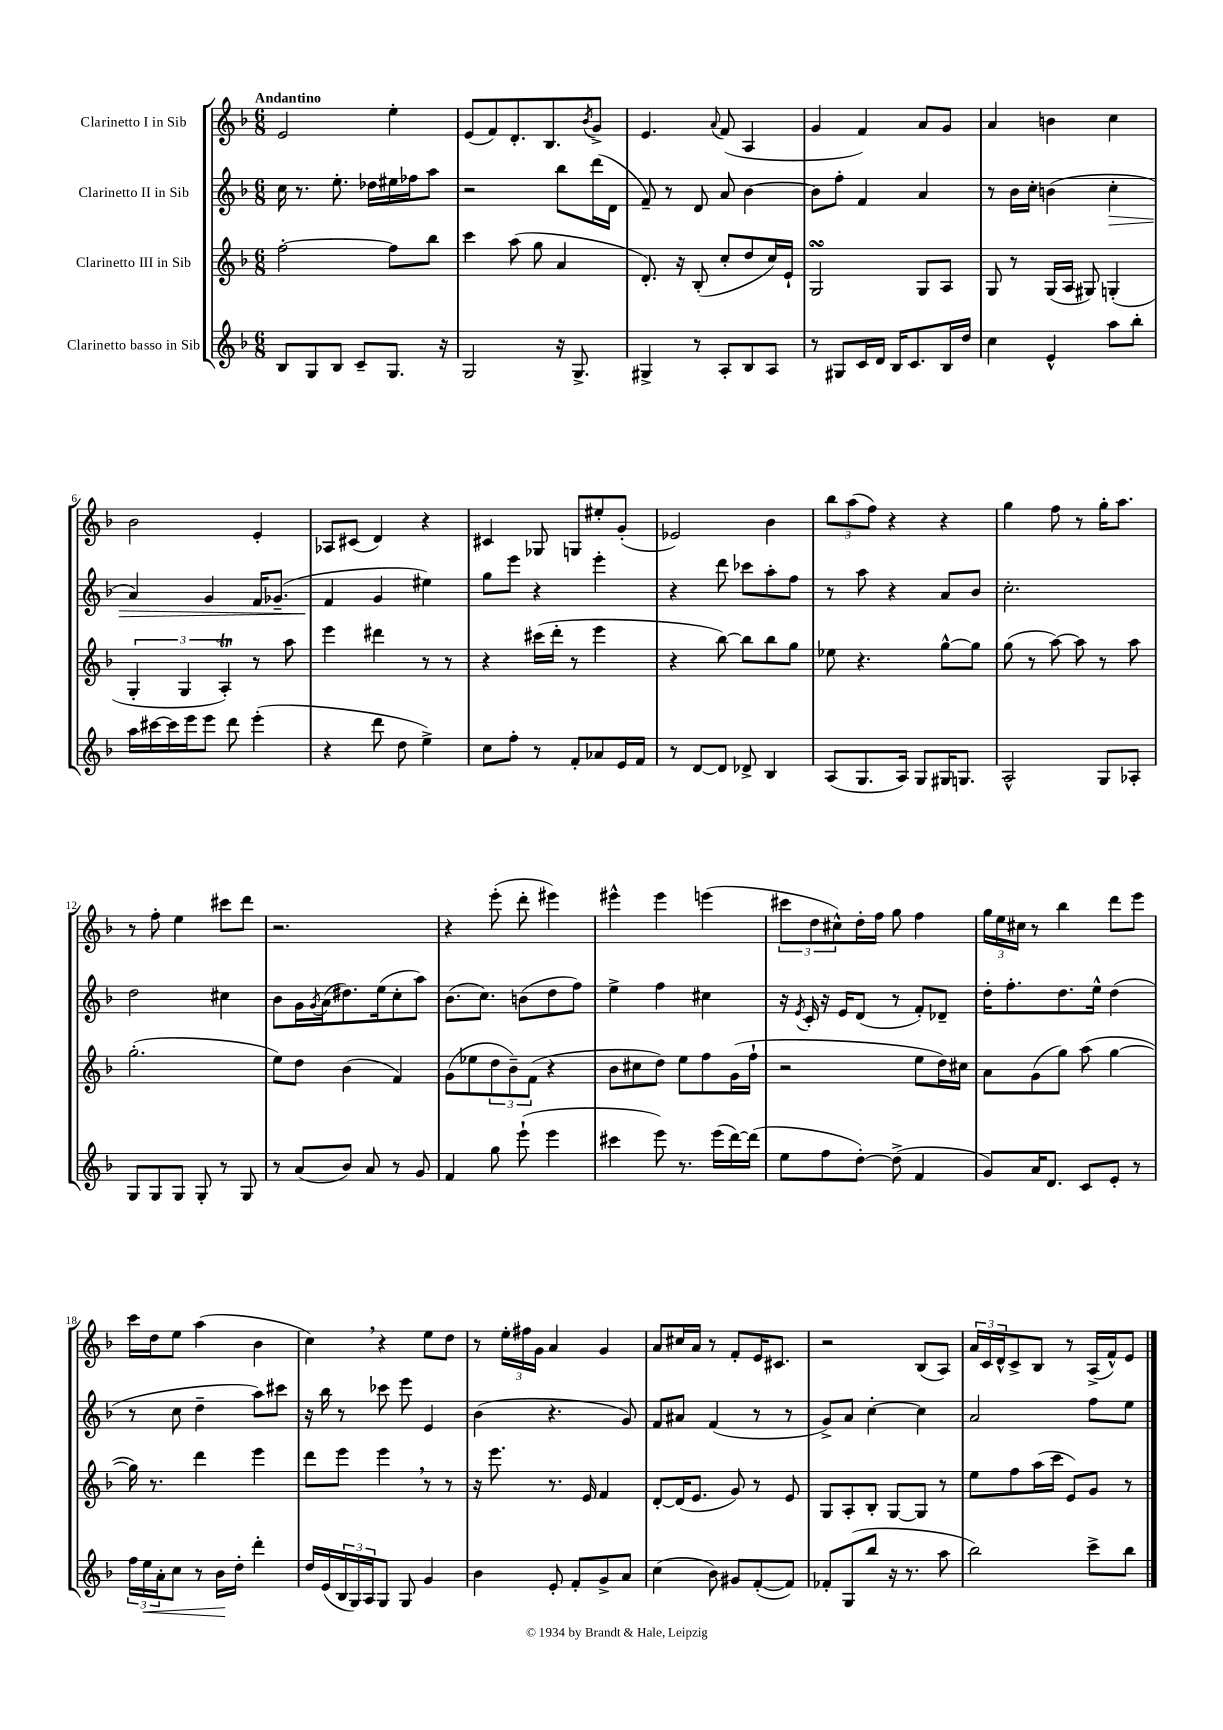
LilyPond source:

<<
\new StaffGroup <<
\new Staff = "s0" \with { instrumentName = "Clarinetto I in Sib" } {
    \clef treble \key f \major \numericTimeSignature \time 6/8 \tempo "Andantino"
    e'2 e''4-. |
    e'8( f'8) d'8.-. bes8. \acciaccatura { bes'8 } g'8-> |
    e'4. \appoggiatura { a'8 } f'8( a4 |
    g'4 f'4) a'8 g'8 |
    a'4 b'4 c''4 |
    bes'2 e'4-. |
    aes8 cis'8( d'4) r4 |
    cis'4 ges8 g8 eis''8-. g'8-.( |
    ees'2) bes'4 |
    \tuplet 3/2 { bes''8 a''8( f''8) } r4 r4 |
    g''4 f''8 r8 g''16-. a''8. |
    r8 f''8-. e''4 cis'''8 d'''8 |
    r2. |
    r4 e'''8-.( d'''8-. eis'''4) |
    eis'''4-^ eis'''4 e'''4( |
    \tuplet 3/2 { cis'''8 d''8 cis''8-^) } d''16-. f''16 g''8 f''4 |
    \tuplet 3/2 { g''16 e''16 cis''16 } r8 bes''4 d'''8 e'''8 |
    c'''16 d''16 e''8 a''4( bes'4 |
    c''4) \breathe r4 e''8 d''8 |
    r8 \tuplet 3/2 { e''16-. fis''16 g'16 } a'4 g'4 |
    a'8 cis''16 a'16 r8 f'8-. e'16 cis'8. |
    r2 bes8( a8) |
    \tuplet 3/2 { a'16 c'16 d'16-^ } c'8-> bes8 r8 a16->( f'16-^) e'8 \bar "|." |
}
\new Staff = "s1" \with { instrumentName = "Clarinetto II in Sib" } {
    \clef treble \key f \major \numericTimeSignature \time 6/8
    c''16 r8. e''8.-. des''16 eis''16 fes''16 a''8 |
    r2 bes''8 d'''16( d'16 |
    f'8--) r8 d'8 a'8 bes'4~ |
    bes'8 f''8-. f'4 a'4 |
    r8 bes'16 c''16-. b'4( c''4-.\> |
    a'4) g'4 f'16 ges'8.--( |
    f'4\! g'4 eis''4) |
    g''8 e'''8 r4 e'''4-. |
    r4 d'''8 ces'''8 a''8-. f''8 |
    r8 a''8 r4 a'8 bes'8 |
    c''2.-. |
    d''2 cis''4 |
    bes'8 g'16 \acciaccatura { g'8 } a'16( dis''8.) e''16( c''8-. a''8) |
    bes'8.( c''8.) b'8( d''8 f''8) |
    e''4-> f''4 cis''4 |
    r16 \acciaccatura { e'8 } c'16-. r16 e'16 d'8( r8 f'8-.) des'8-- |
    d''16-. f''8.-. d''8. e''16-^ d''4( |
    r8 c''8 d''4-- a''8) cis'''8 |
    r16 bes''16 r8 ces'''8 e'''8 e'4 |
    bes'4( r4. g'8) |
    f'8 ais'8 f'4( r8 r8 |
    g'8->) a'8 c''4~-. c''4 |
    a'2 f''8 e''8 \bar "|." |
}
\new Staff = "s2" \with { instrumentName = "Clarinetto III in Sib" } {
    \clef treble \key f \major \numericTimeSignature \time 6/8
    f''2~-. f''8 bes''8 |
    c'''4 a''8( g''8 a'4 |
    d'8.-.) r16 bes8-.( c''8-. d''8 c''16) e'16-! |
    g2\turn g8 a8 |
    g8 r8 g16( a16 gis8) g4-.( |
    \tuplet 3/2 { g4-. g4 a4-.\trill) } r8 a''8 |
    e'''4 dis'''4 r8 r8 |
    r4 cis'''16( d'''16-. r8 e'''4 |
    r4 bes''8~) bes''8 bes''8 g''8 |
    ees''8 r4. g''8~-^ g''8 |
    g''8( r8 a''8~) a''8 r8 a''8 |
    g''2.-.( |
    e''8) d''8 bes'4( f'4) |
    g'8( ees''8 \tuplet 3/2 { d''8 bes'8--) f'8( } r4 |
    bes'8 cis''8 d''8) e''8 f''8 g'16( f''16-! |
    r2 e''8 d''16) cis''16 |
    a'8 g'8( g''8) a''8( g''4~ |
    g''16) r8. d'''4 e'''4 |
    d'''8 e'''8 e'''4 \breathe r8 r8 |
    r16 e'''8. r8. e'16 f'4 |
    d'8~-. d'16( e'8. g'8) r8 e'8 |
    g8 a8-. bes8-. g8~ g8 r8 |
    e''8 f''8 a''16( c'''16 e'8) g'8 r8 \bar "|." |
}
\new Staff = "s3" \with { instrumentName = "Clarinetto basso in Sib" } {
    \clef treble \key f \major \numericTimeSignature \time 6/8
    bes8 g8 bes8 c'8-- g8. r16 |
    g2 r16 g8.-> |
    gis4-> r8 a8-. bes8 a8 |
    r8 gis8 c'16 d'16 bes16 c'8. bes16 d''16 |
    c''4 e'4-^ a''8 bes''8-. |
    a''16 cis'''16~ cis'''16 e'''16 e'''8 d'''8 e'''4-.( |
    r4 d'''8 d''8 e''4->) |
    c''8 f''8-. r8 f'8-. aes'8 e'16 f'16 |
    r8 d'8~ d'8 des'8-> bes4 |
    a8( g8. a16) g8 gis16 g8. |
    a2-^ g8 aes8-. |
    g8 g8 g8 g8-. r8 g8 |
    r8 a'8( bes'8) a'8 r8 g'8 |
    f'4 g''8 e'''8-!( e'''4 |
    cis'''4 e'''8) r8. e'''16( d'''16~) d'''16( |
    e''8 f''8 d''8~-.) d''8->( f'4 |
    g'8) a'16 d'8. c'8 e'8-. r8 |
    \tuplet 3/2 { f''16 e''16\< a'16-. } c''8 r8 bes'16\! d''16-. d'''4-. |
    d''16 e'16( \tuplet 3/2 { bes16 g16) a16 } g8 g8 g'4 |
    bes'4 e'8-. f'8-. g'8-> a'8 |
    c''4( bes'8) gis'8 f'8~-.( f'8) |
    fes'8-. g8( bes''8 r16 r8. a''8 |
    bes''2) c'''8-> bes''8 \bar "|." |
}
>>
>>
